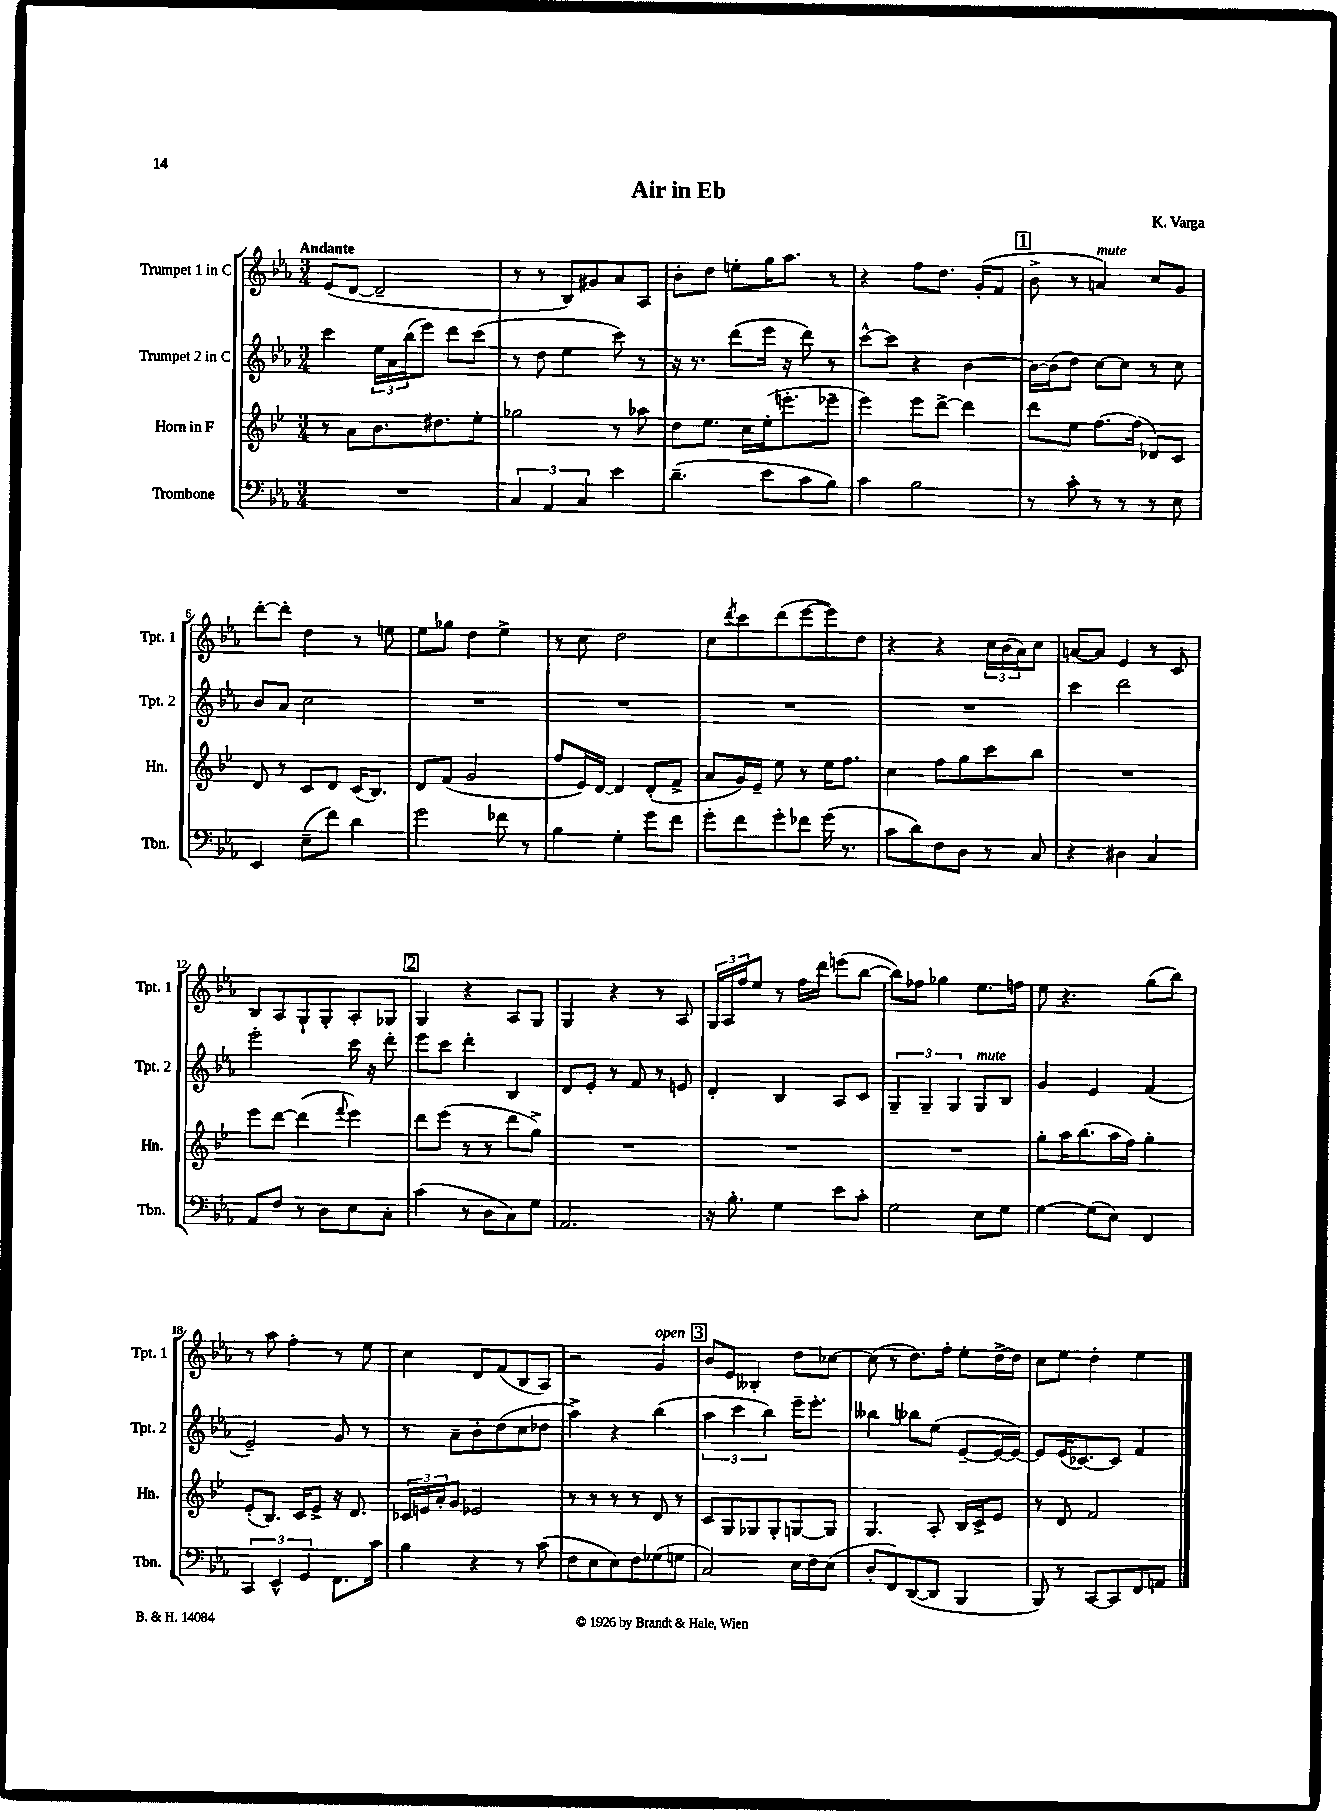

**kern	**kern	**kern	**kern
*staff4	*staff3	*staff2	*staff1
*clefF4	*clefG2	*clefG2	*clefG2
*k[b-e-a-]	*k[b-e-]	*k[b-e-a-]	*k[b-e-a-]
*M3/4	*M3/4	*M3/4	*M3/4
2.r	8r	4ccc\	(8e-/L
.	8a\L	.	[8d/J
.	8.b-\	24ee-\LL	2d~/]
.	.	24a-\	.
.	.	(24bb-\J	.
.	.	8eee-\J)	.
.	8.dd#\	.	.
.	.	8ddd\L	.
.	8ee-'\J	(8ccc\J	.
=	=	=	=
6C/	2gg-\	8r	8r
.	.	8dd\	8r
6AA-/	.	.	.
.	.	4ee-\	8B-/L)
6C/	.	.	.
.	.	.	8g#/
4e-\	8r	8ccc\)	8a-/
.	8aa-\	8r	8A-/J
=	=	=	=
(4.d~\	8dd\L	16r	8b-'\L
.	.	8.r	.
.	8.ee-\J	.	8dd\J
.	.	(8ddd\L	8ee'\L
.	16cc\LL	.	.
8e-\L	(16ee-'\J	16eee-\Jk	16gg\K
.	8.eee'\	16r	8.aa-\J
8c\	.	8ddd\)	.
8B-\J)	8eee-~\J	8r	8r
=	=	=	=
4c\	4eee-\)	[8ccc^^\L	4r
.	.	8ccc\]J	.
2B-\	8eee-\L	4r	8ff\L
.	[8ddd^\J	.	8.dd\J
.	4ddd\]	[4b-\	.
.	.	.	(16g'/LK
.	.	.	8f/J
=	=	=	=
8r	8ddd\L	16b-\_LL	8b-^\
.	.	(16b-\]J	.
8c'\	8ee-\J	8dd\J)	8r
8r	[8.ff\L	[8cc\L	4a/)
8r	.	8cc\]J	.
.	(16ff\]Jk	.	.
8r	8d-/L)	8r	8cc/L
8E-\	8c/J	8cc\	8g/J
=	=	=	=
4EE-/	8d/	8b-/L	[8ddd'\L
.	8r	8a-/J	8ddd'\]J
(8E-~\L	8c/L	2cc\	4dd\
8f\J)	8d/J	.	.
4d\	(16c/LK	.	8r
.	8.B-/J)	.	.
.	.	.	8ee\
=	=	=	=
2g\	8d/L	2.r	8ee-\L
.	(8f/J	.	8gg-\J
.	2g/	.	4dd\
8f-\	.	.	4ee-^\
8r	.	.	.
=	=	=	=
4B-\	8ff/L	2.r	8r
.	16e-/L)	.	8cc\
.	[16d/JJ	.	.
4G'\	4d/]	.	2dd\
8g\L	(8d'/L	.	.
8f\J	8f^/J	.	.
=	=	=	=
8g'\L	8a/L	2.r	8cc\L
.	.	.	8qddd/
8f\	16g/L)	.	8ccc\
.	16e-~/JJ	.	.
8g'\	8ee-\	.	(8ddd\
8f-\J	8r	.	[8eee-\
(16g\	16ee-\LK	.	8eee-\])
8.r	8.ff\J	.	.
.	.	.	8dd\J
=	=	=	=
8c\L	4cc\	2.r	4r
8d\)	.	.	.
8F\	8ff\L	.	4r
8D\J	8gg\	.	.
8r	8ccc\	.	24cc\LL
.	.	.	(24b-\
.	.	.	24a-\J)
8C/	8bb-\J	.	8cc\J
=	=	=	=
4r	2.r	4ccc\	[8a/L
.	.	.	8a/]J
4D#\	.	2ddd\	4e-/
4C/	.	.	8r
.	.	.	8c/
=	=	=	=
8AA-/L	8eee-\L	2eee-'\	8B-/L
8F/J	[8ddd\J	.	8A-/
8r	(4ddd\]	.	8G`/
8D\L	.	.	8G'/
.	8qqfff/	.	.
8E-\	4eee-\)	16ccc\	8A-'/
.	.	16r	.
8C'\J	.	8ddd'\	8G-/J
=	=	=	=
(4c\	8ddd\L	8eee-\L	4G/
.	(8eee-\J	8ccc\J	.
8r	8r	4ddd'\	4r
8D\L	8r	.	.
8C\)	8ddd\L	4B-/	8A-/L
8G\J	8gg^\J)	.	8G/J
=	=	=	=
2.AA-/	2.r	8d/L	4G/
.	.	8e-'/J	.
.	.	8r	4r
.	.	8f/	.
.	.	8r	8r
.	.	8e/	8A-/
=	=	=	=
16r	2.r	4d'/	24G/LL
.	.	.	24A-/
8.B-'\	.	.	.
.	.	.	24ff/J
.	.	.	8ee-/J
4G\	.	4B-/	8r
.	.	.	16ff\LL
.	.	.	16ddd\JJ
8e-\L	.	8A-/L	(8eee\L
8c'\J	.	8c/J	[8bb-\J
=	=	=	=
2G\	2.r	6G~/	8bb-\]L)
.	.	.	8ff-\J
.	.	6G~/	.
.	.	.	4gg-\
.	.	6G/	.
8E-\L	.	8G/L	8.ee-\L
8G\J	.	8B-/J	.
.	.	.	16ff\Jk
=	=	=	=
[4G\	8gg'\L	4g/	8ee-\
.	16aa\K	.	4.r
.	(8.bb-\	.	.
(8G\]L	.	4e-/	.
8E-\J)	16aa\L	.	.
.	16ff\JJ)	.	.
4FF/	4gg'\	(4f/	(8gg\L
.	.	.	8bb-\J)
=	=	=	=
6CC/	(8e-'/L	2e-~/)	8r
.	8.B-/J)	.	8aa-\
6EE-^^/	.	.	.
.	.	.	4ff'\
.	16c/LK	.	.
6GG/	.	.	.
.	8e-^/J	.	.
8.FF\L	16r	8g/	8r
.	8.d/	.	.
.	.	8r	8ee-\
16c\Jk	.	.	.
=	=	=	=
4B-\	24c-/LL	8r	4cc\
.	24e/	.	.
.	24a'/J	.	.
.	8g/J	8a-~\L	.
4r	2e-/	8b-'\	8d/L
.	.	(8dd\	(8f/
8r	.	8cc\	8B-/
(8c\	.	8dd-\J	8A-/J)
=	=	=	=
8F\L	8r	4aa-^\)	2r
8E-\	8r	.	.
8E-\)	8r	4r	.
8F\	8r	.	.
(8G-\	8d/	(4bb-\	4g/
8G\J	8r	.	.
=	=	=	=
2C/)	8c/L	6aa-\	8b-/L
.	8G/	.	8e-/J
.	.	6ccc\	.
.	8G-/	.	4B--'/
.	.	6bb-\)	.
.	8G-'/	.	.
16E-\LL	[8G/	16eee-~\LK	8dd\L
16F\J	.	8.eee-'\J	.
(8E-\J	8G/]J	.	[8cc-\J
=	=	=	=
8D'/L	4.G/	4bb--\	(8cc-\]
8FF/)	.	.	8r
([8DD/	.	8bb-\L	8.dd\L)
8DD/]J	8A'/	(8ee-\J	.
.	.	.	16ff'\Jk
4BBB-/	16B-/LL	[8e-~/L	8ee-'\L
.	16c^/J	.	.
.	8e-/J	16e-/_L	[16dd^\L
.	.	16e-/_JJ)	16dd\]JJ
=	=	=	=
8BBB-/)	8r	8e-/]L	8cc\L
8r	8d/	(16e-/K	8ee-\J
.	.	[8.c-/)	.
[8CC/L	2f/	.	4dd'\
8CC/]	.	8c-/]J	.
8FF/	.	4f/	4ee-\
8AA/J	.	.	.
==	==	==	==
*-	*-	*-	*-
